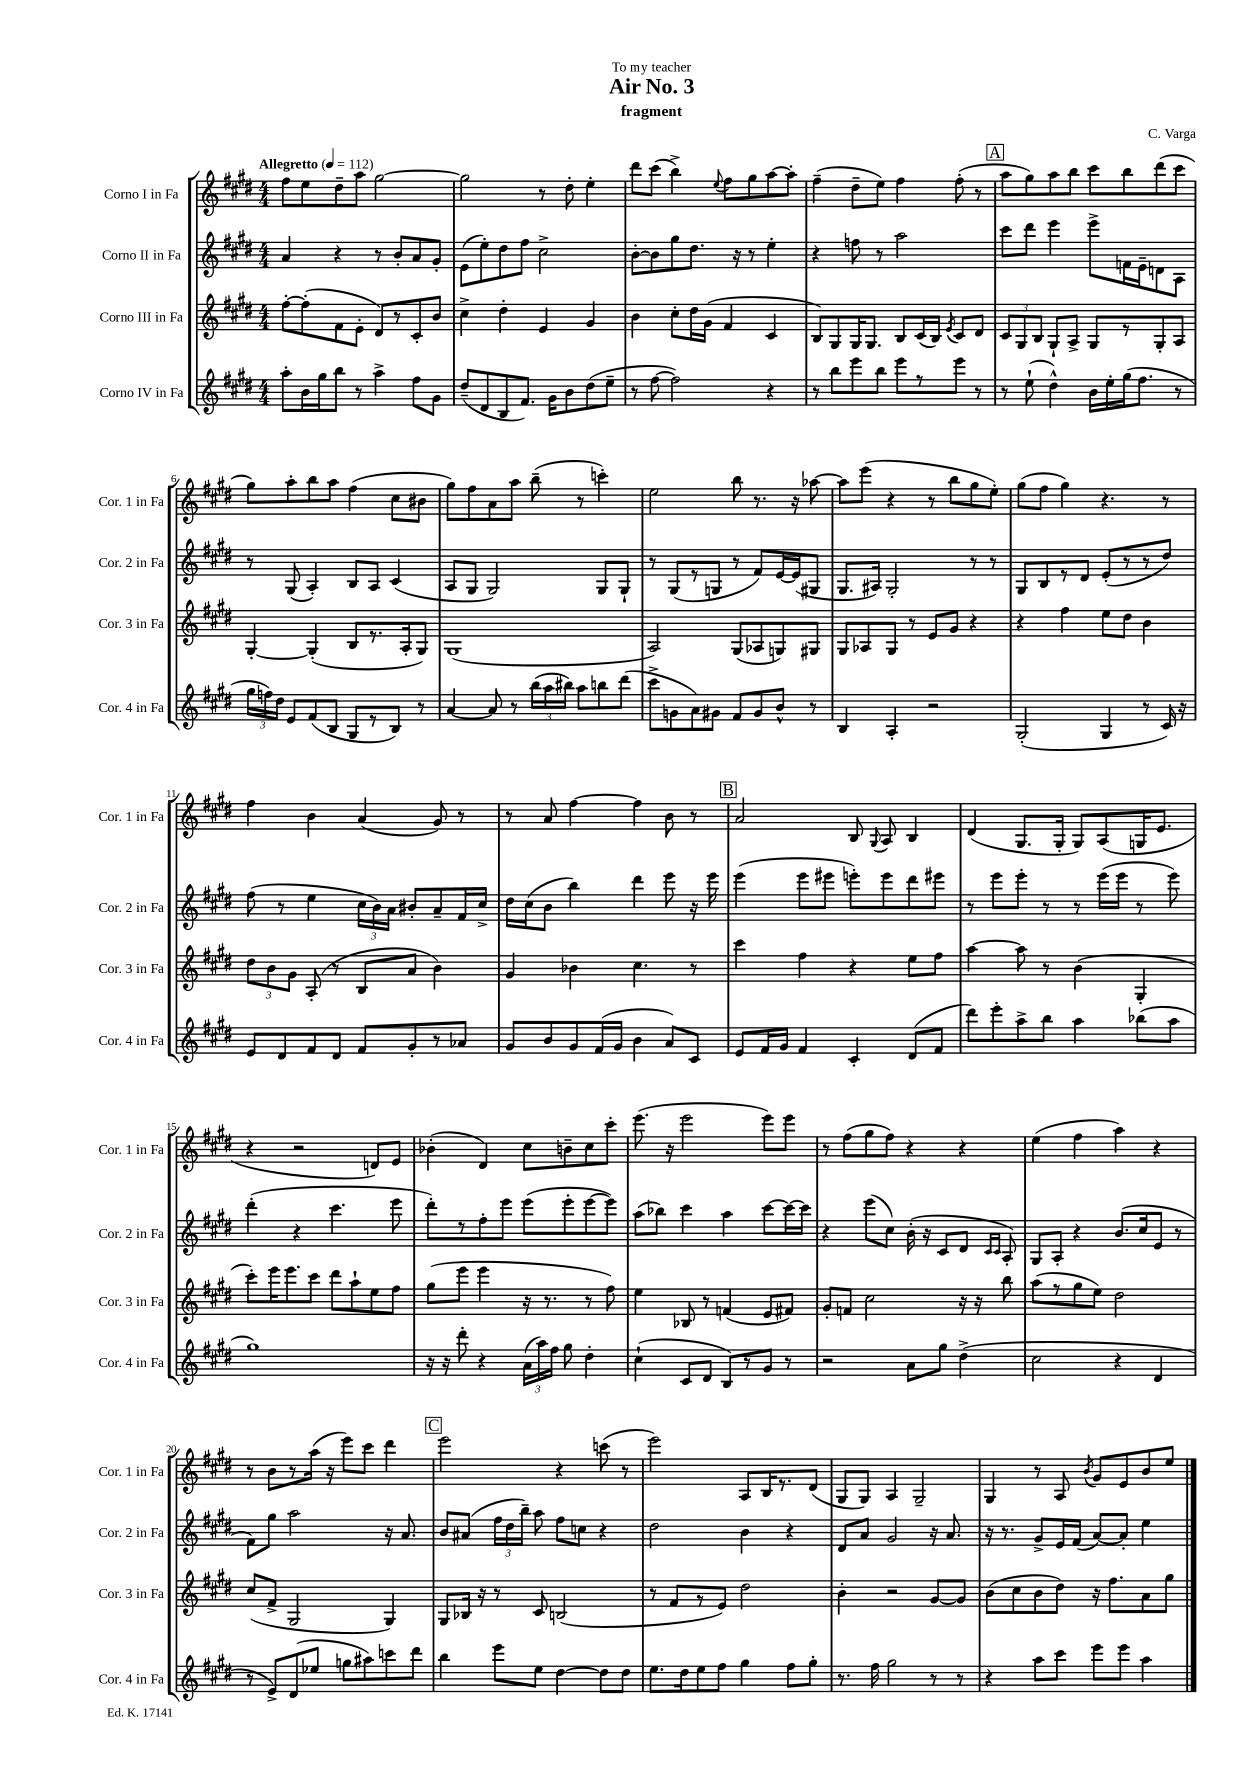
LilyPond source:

\header { title = "Air No. 3" composer = "C. Varga" subtitle = "fragment" dedication = "To my teacher" }
<<
\new StaffGroup <<
\new Staff = "s0" \with { instrumentName = "Corno I in Fa" shortInstrumentName = "Cor. 1 in Fa" } {
    \clef treble \key e \major \numericTimeSignature \time 4/4 \tempo "Allegretto" 4 = 112
    \autoBeamOff fis''8[ e''8 dis''8-- a''8] gis''2~ |
    gis''2 r8 dis''8-. e''4-. |
    dis'''8[ cis'''8]( b''4->) \appoggiatura { e''8 } fis''8[ gis''8 a''8~ a''8]-. |
    fis''4--( dis''8[-- e''8]) fis''4 fis''8-.( r8 |
    \mark \markup { \box "A" } a''8[ gis''8) a''8 b''8] cis'''8[ b''8 dis'''8( cis'''8] |
    gis''8[) a''8-. b''8 a''8] fis''4( cis''8[ bis'8] |
    gis''8[) fis''8 a'8 a''8] b''8--( r8 c'''4-.) |
    e''2 b''8 r8. r16 aes''8~ |
    aes''8[ e'''8]( r4 r8 b''8[ gis''8 e''8]-.) |
    gis''8[( fis''8] gis''4) r4. r8 |
    fis''4 b'4 a'4( gis'8) r8 |
    r8 a'8 fis''4~ fis''4 b'8 r8 |
    \mark \markup { \box "B" } a'2 b8 \appoggiatura { gis8 } a8 b4 |
    dis'4( gis8.[ gis16]-. gis8[) a8( g16 e'8.] |
    r4 r2 d'8[) e'8] |
    bes'4-.( dis'4) cis''8[ b'8-- cis''8 cis'''8]-. |
    e'''8.( r16 e'''2 e'''8[) e'''8] |
    r8 fis''8[( gis''8 fis''8]) r4 r4 |
    e''4( fis''4 a''4) r4 |
    r8 b'8[ r8 a''16]( r16 e'''8[) cis'''8] dis'''4 |
    \mark \markup { \box "C" } e'''2 r4 c'''8( r8 |
    e'''2) a8[ b16 r8. dis'8]( |
    gis8[ gis8]) a4 gis2-- |
    gis4 r8 a8 \acciaccatura { b'8 } gis'8[ e'8 b'8 e''8] \bar "|." |
}
\new Staff = "s1" \with { instrumentName = "Corno II in Fa" shortInstrumentName = "Cor. 2 in Fa" } {
    \clef treble \key e \major \numericTimeSignature \time 4/4
    \autoBeamOff a'4 r4 r8 b'8[-. a'8 gis'8]-. |
    e'8[( e''8-.) dis''8 fis''8] cis''2-> |
    b'8[~-. b'8 gis''8 dis''8.] r16 r8 e''4-. |
    r4 f''8 r8 a''2 |
    \mark \markup { \box "A" } cis'''8[ dis'''8] e'''4 e'''8[-> f'16 e'16-- d'8 a8] |
    r8 gis8( a4-.) b8[ a8] cis'4( |
    a8[ gis8] gis2) gis8[ gis8]-! |
    r8 gis8[( r8 g8] r8 fis'8[) e'16~ e'16( gis8] |
    gis8.[ ais16]) gis2-. r8 r8 |
    gis8[ b8 r8 dis'8] e'8[-.( r8 r8 dis''8]) |
    fis''8( r8 e''4 \tuplet 3/2 { cis''16[ b'16) a'16] } bis'8[-. a'8-- fis'16 cis''16]-> |
    dis''16[ cis''16( b'8] b''4) dis'''4 e'''8 r16 e'''16 |
    \mark \markup { \box "B" } e'''4( e'''8[ eis'''8] e'''8[-.) e'''8 dis'''8 eis'''8] |
    r8 e'''8[ e'''8]-. r8 r8 e'''16[( e'''16] r8 e'''8) |
    dis'''4-.( r4 cis'''4. e'''8 |
    dis'''8[-.) r8 fis''8-. e'''8] e'''8[( e'''8-. e'''8~ e'''8]) |
    a''8[( bes''8]) cis'''4 a''4 cis'''8[~ cis'''16~ cis'''16] |
    r4 e'''8[( cis''8]) b'16-.( r16 cis'8[ dis'8] \grace { cis'16[ cis'16] } a8-.) |
    gis8[ a8]-. r4 b'8.[( cis''16 e'8] r8 |
    fis'8[) gis''8] a''2 r16 a'8. |
    \mark \markup { \box "C" } b'8[ ais'8]( \tuplet 3/2 { fis''16[ dis''16 b''16]--) } a''8 fis''8[ c''8] r4 |
    dis''2 b'4 r4 |
    dis'8[ a'8] gis'2 r16 a'8. |
    r16 r8. gis'8[-> e'16 fis'16]( a'8[~) a'8]-. e''4 \bar "|." |
}
\new Staff = "s2" \with { instrumentName = "Corno III in Fa" shortInstrumentName = "Cor. 3 in Fa" } {
    \clef treble \key e \major \numericTimeSignature \time 4/4
    \autoBeamOff fis''8[~-. fis''8-.( fis'8 e'8]-. dis'8[) r8 cis'8-. b'8] |
    cis''4-> dis''4-. e'4 gis'4 |
    b'4 cis''8[-. dis''16 gis'16]( fis'4 cis'4 |
    b8[) gis8 gis16 gis8.] b8[ cis'16( b16]) \acciaccatura { e'8 } cis'8[ dis'8] |
    \mark \markup { \box "A" } \tuplet 3/2 { cis'8[ gis8 b8] } gis8[-! a8]-> gis8[ r8 gis8-. a8] |
    gis4~-. gis4-.( b8[ r8. a16-. gis8]) |
    gis1( |
    a2) gis8[( aes8 g8) gis8] |
    gis8[ aes8 gis8] r8 e'8[ gis'8] r4 |
    r4 fis''4 e''8[ dis''8] b'4 |
    \tuplet 3/2 { dis''8[ b'8 gis'8] } a8-.( r8 b8[ a'8] b'4) |
    gis'4 bes'4 cis''4. r8 |
    \mark \markup { \box "B" } cis'''4 fis''4 r4 e''8[ fis''8] |
    a''4~ a''8 r8 b'4( gis4-. |
    cis'''8[-.) e'''16 e'''8. cis'''8] dis'''8[ a''8-! e''8 fis''8] |
    gis''8[( e'''8] e'''4 r16 r8. r8 fis''8) |
    e''4 bes8 r8 f'4( e'8[ fis'8]) |
    gis'8[-. f'8] cis''2 r16 r16 b''8 |
    a''8[( r8 gis''8 e''8]) dis''2 |
    cis''8[( fis'8]-> gis2 gis4) |
    \mark \markup { \box "C" } gis8[ bes16] r16 r8 cis'8 b2( |
    r8 fis'8[ r8 e'8]) dis''2 |
    b'4-. r2 gis'8[~ gis'8] |
    b'8[( cis''8 b'8 dis''8]) r16 fis''8.[ a'8 gis''8] \bar "|." |
}
\new Staff = "s3" \with { instrumentName = "Corno IV in Fa" shortInstrumentName = "Cor. 4 in Fa" } {
    \clef treble \key e \major \numericTimeSignature \time 4/4
    \autoBeamOff a''8[-. b'16 gis''16 b''8] r8 a''4-> fis''8[ gis'8] |
    dis''8[--( dis'8 b8 fis'8.]) gis'16[ b'8 dis''8( e''8]-- |
    r8 fis''8~ fis''2) r4 |
    r8 b''8[ e'''8 b''8] e'''8[ r8 e'''8] r8 |
    \mark \markup { \box "A" } r8 e''8-!( dis''4-^) b'16[ e''16-. gis''16( fis''8.] r8 |
    \tuplet 3/2 { gis''16[ f''16) dis''16] } e'8[ fis'8( b8] gis8[ r8 b8]) r8 |
    a'4~ a'8 r8 \tuplet 3/2 { b''16[( a''16 bis''16]) } a''8[ b''8 dis'''8]( |
    cis'''8[-> g'8 a'8) gis'8] fis'8[ gis'8 b'8]-^ r8 |
    b4 a4-. r2 |
    gis2-.( gis4 r8 cis'16) r16 |
    e'8[ dis'8 fis'8 dis'8] fis'8[ gis'8-. r8 aes'8] |
    gis'8[ b'8 gis'8 fis'16( gis'16] b'4 a'8[) cis'8] |
    \mark \markup { \box "B" } e'8[ fis'16 gis'16] fis'4 cis'4-. dis'8[( fis'8] |
    dis'''8[) e'''8-. a''8-> b''8] a''4 bes''8[( a''8] |
    gis''1) |
    r16 r16 dis'''8-. r4 \tuplet 3/2 { a'16[( a''16) fis''16] } gis''8 dis''4-. |
    cis''4-!( cis'8[ dis'8] b8[) r8 gis'8] r8 |
    r2 a'8[ gis''8] dis''4->( |
    cis''2 r4 dis'4 |
    r8 e'8[->) dis'8( ees''8] g''8[ ais''8) c'''8 dis'''8] |
    \mark \markup { \box "C" } b''4 e'''8[ e''8] dis''4~ dis''8[ dis''8] |
    e''8.[ dis''16 e''8 fis''8] gis''4 fis''8[ gis''8]-. |
    r8. fis''16 gis''2 r8 r8 |
    r4 a''8[ cis'''8] e'''8[ e'''8] a''4 \bar "|." |
}
>>
>>
